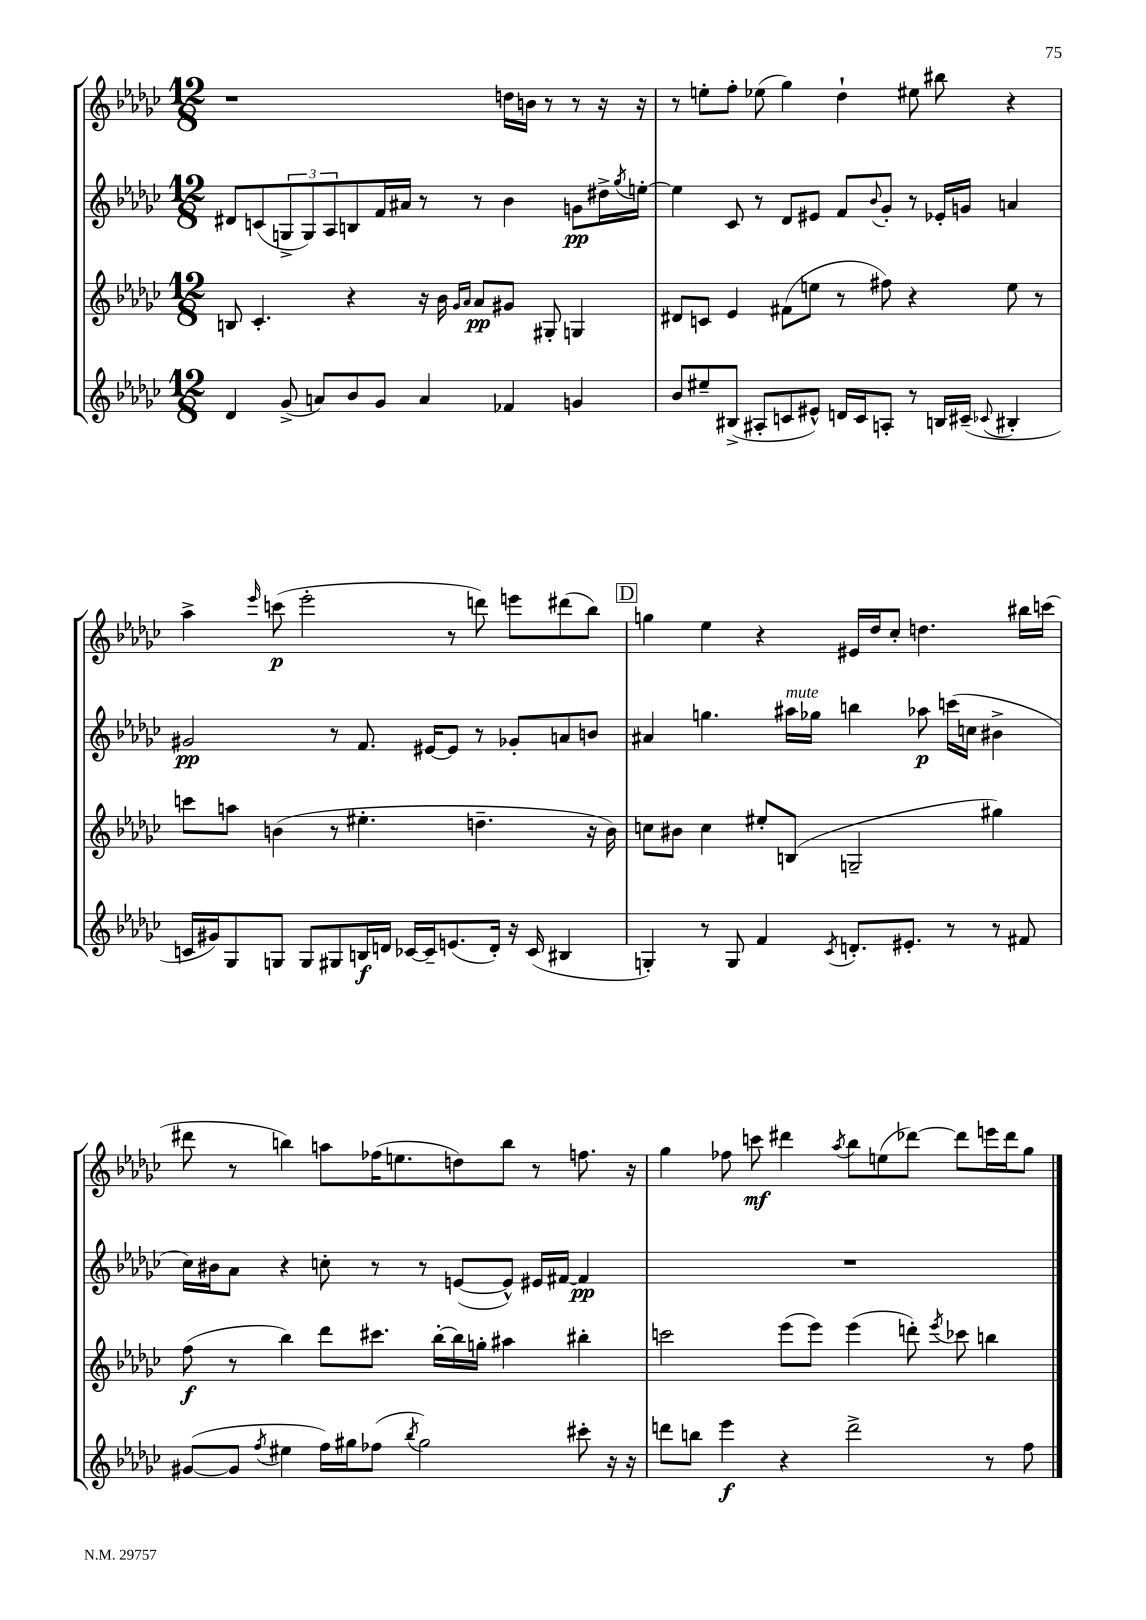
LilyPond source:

<<
\new StaffGroup <<
\new Staff = "s0" {
    \clef treble \key ges \major \numericTimeSignature \time 12/8
    r1 d''16 b'16 r8 r8 r16 r16 |
    r8 e''8-. f''8-. ees''8( ges''4) des''4-! eis''8 bis''8 r4 |
    aes''4-> \grace { ees'''16 } c'''8\p( ees'''2-. r8 d'''8) e'''8 dis'''8( bes''8) |
    \mark \markup { \box "D" } g''4 ees''4 r4 eis'16 des''16 ces''8-. d''4. bis''16 c'''16( |
    dis'''8 r8 b''4) a''8 fes''16( e''8. d''8) b''8 r8 f''8. r16 |
    ges''4 fes''8 c'''8\mf dis'''4 \acciaccatura { aes''8 } bes''8 e''8( des'''8~) des'''8 e'''16 des'''16 ges''8 \bar "|." |
}
\new Staff = "s1" {
    \clef treble \key ges \major \numericTimeSignature \time 12/8
    dis'8 c'8( \tuplet 3/2 { g8-> g8) aes8 } b8 f'16 ais'16 r8 r8 bes'4 g'8\pp dis''16-> \acciaccatura { ges''8 } e''16~-. |
    e''4 ces'8 r8 des'8 eis'8 f'8 \appoggiatura { bes'8 } ges'8-. r8 ees'16-. g'16 a'4 |
    gis'2\pp r8 f'8. eis'16~ eis'8 r8 ges'8-. a'8 b'8 |
    \mark \markup { \box "D" } ais'4 g''4. ais''16^\markup { \italic "mute" } ges''16 b''4 aes''8\p c'''16( c''16 bis'4-> |
    ces''16) bis'16 aes'8 r4 c''8-. r8 r8 e'8~( e'8-^) eis'16 fis'16~ fis'4\pp |
    R1. \bar "|." |
}
\new Staff = "s2" {
    \clef treble \key ges \major \numericTimeSignature \time 12/8
    b8 ces'4.-. r4 r16 bes'16 \grace { ges'16 aes'16 } aes'8\pp gis'8 gis8-. g4 |
    dis'8 c'8 ees'4 fis'8( e''8 r8 fis''8) r4 e''8 r8 |
    c'''8 a''8 b'4( r8 eis''4.-. d''4.-- r16 b'16) |
    \mark \markup { \box "D" } c''8 bis'8 c''4 eis''8-. b8( g2-- gis''4) |
    f''8\f( r8 bes''4) des'''8 cis'''8. bes''16~-. bes''16 g''16-. ais''4 bis''4-. |
    c'''2 ees'''8( ees'''8) ees'''4( d'''8-.) \acciaccatura { ees'''8 } ces'''8 b''4 \bar "|." |
}
\new Staff = "s3" {
    \clef treble \key ges \major \numericTimeSignature \time 12/8
    des'4 ges'8->( a'8) bes'8 ges'8 a'4 fes'4 g'4 |
    bes'8 eis''8-- bis8->( ais8-. c'8 eis'8-^) d'16 c'16 a8-. r8 b16 cis'16--( \appoggiatura { ces'8 } bis4-. |
    c'16 gis'16) ges8 g8 g8 gis8 b16\f d'16 ces'16~ ces'16-- e'8.( d'16-.) r16 ces'16( bis4 |
    \mark \markup { \box "D" } g4-.) r8 g8 f'4 \acciaccatura { ces'8 } d'8.-. eis'8.-. r8 r8 fis'8 |
    gis'8~( gis'8 \acciaccatura { f''8 } eis''4 f''16) gis''16 fes''8( \acciaccatura { bes''8 } gis''2) cis'''8-. r16 r16 |
    d'''8 b''8 ees'''4\f r4 d'''2-> r8 f''8 \bar "|." |
}
>>
>>
\layout { \context { \Score \remove "Bar_number_engraver" } }
